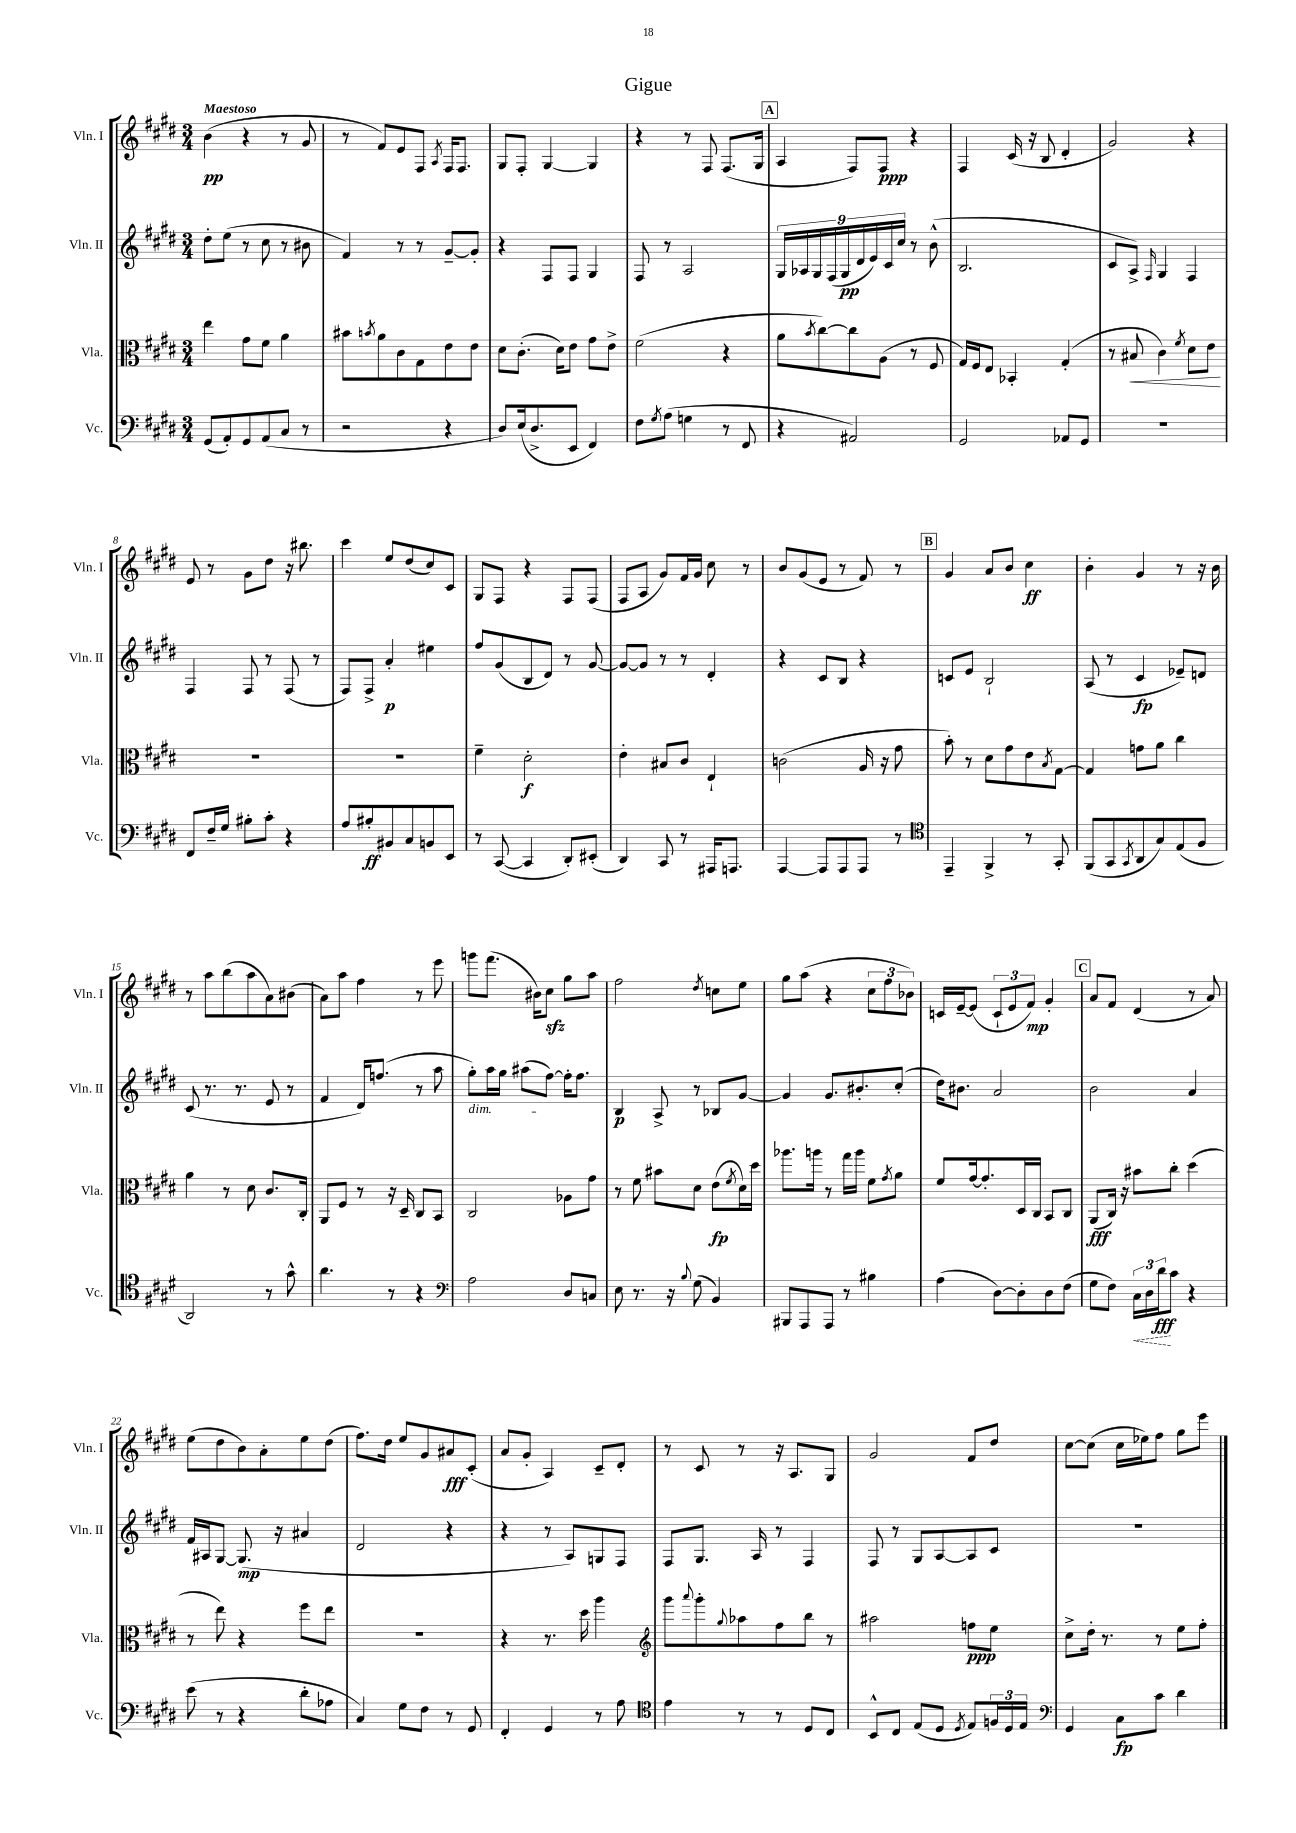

**kern	**kern	**kern	**kern
*staff4	*staff3	*staff2	*staff1
*clefF4	*clefC3	*clefG2	*clefG2
*k[f#c#g#d#]	*k[f#c#g#d#]	*k[f#c#g#d#]	*k[f#c#g#d#]
*M3/4	*M3/4	*M3/4	*M3/4
(8GG#	4ee	8dd#'	(4b
8AA')	.	(8ee	.
8GG#	8g#	8r	4r
(8AA	8f#	8cc#	.
8C#	4a	8r	8r
8r	.	8b#	8g#
=	=	=	=
2r	8b#	4f#)	8r
.	8qb	.	.
.	8a	.	8f#)
.	8c#	8r	8e
.	8G#	8r	8F#
.	.	.	8qA
4r	8e	[8g#~	16F#
.	.	.	8.F#
.	8e	8g#']	.
=	=	=	=
8D#)	8d#	4r	8G#
(16E	(8.c#'	.	8F#'
8.D#^	.	.	.
.	.	8F#	[4G#
.	16d#)	.	.
8EE	8e	8F#	.
4FF#)	8g#	4G#	4G#]
.	8e^	.	.
=	=	=	=
8F#	(2f#	8F#	4r
8qG#	.	.	.
(8A	.	8r	.
4G	.	2A	8r
.	.	.	8F#
8r	4r	.	(8.F#
8FF#	.	.	.
.	.	.	16G#
=	=	=	=
4r	8a	18G#	4A
.	.	18A-	.
.	.	18G#	.
.	8qb	.	.
.	[8cc#)	.	.
.	.	(18F#	.
.	.	18G#	.
2AA#)	8cc#]	.	8F#)
.	.	18d#	.
.	.	18e)	.
.	(8A	.	8F#
.	.	18c#	.
.	.	18cc#	.
.	8r	8r	4r
.	8F#	(8b^^	.
=	=	=	=
2GG#	16G#)	2.B	4F#
.	16F#	.	.
.	8E	.	.
.	4BB-'	.	(16c#
.	.	.	16r
.	.	.	8B
8AA-	(4G#'	.	4d#'
8GG#	.	.	.
=	=	=	=
2.r	8r	8c#	2g#)
.	8B#	8A^)	.
.	.	16qqF#	.
.	4c#)	4G#	.
.	8qf#	.	.
.	8d#	4F#	4r
.	8e	.	.
=	=	=	=
8FF#	2.r	4F#	8e
16F#~	.	.	8r
16G#	.	.	.
8B#'	.	8F#	8g#
8c#'	.	8r	8dd#
4r	.	(8F#	16r
.	.	.	8.bb#
.	.	8r	.
=	=	=	=
8A	2.r	8F#)	4ccc#
8B#'	.	8F#^	.
8BB#	.	4a'	8ee
8C#	.	.	(8dd#
8BB	.	4ee#	8cc#)
8EE	.	.	8c#
=	=	=	=
8r	4f#~	8ff#	8G#
([8CC#	.	(8g#	8F#
4CC#]	2d#'	8B	4r
.	.	8d#)	.
8DD#')	.	8r	8F#
(8EE#'	.	[8g#	(8F#
=	=	=	=
4DD#)	4e'	8g#_	8F#
.	.	8g#]	8A
8CC#	8B#	8r	8g#)
8r	8c#	8r	16f#
.	.	.	16g#
16AAA#	4E`	4d#'	8cc#
8.AAA	.	.	.
.	.	.	8r
=	=	=	=
[4AAA	(2c	4r	8b
.	.	.	(8g#
8AAA]	.	8c#	8e
8AAA	.	8B	8r
8AAA	16A	4r	8f#)
.	16r	.	.
8r	8g#	.	8r
=	=	=	=
*clefC4	*	*	*
4EE~	8b')	8c	4g#
.	8r	8e	.
4FF#^	8d#	2B`	8a
.	8g#	.	8b
8r	8e	.	4cc#
.	8qB	.	.
8GG#'	[8G#	.	.
=	=	=	=
(8FF#	4G#]	(8A	4b'
8GG#	.	8r	.
8qGG#	.	.	.
8AA	8g	4c#	4g#
8G#)	8a	.	.
(8E	4cc#	8e-~)	8r
8F#	.	8d	16r
.	.	.	16b
=	=	=	=
2AA)	4a	(8c#	8r
.	.	8.r	8aa
.	8r	.	(8bb
.	.	8.r	.
.	8d#	.	8aa
8r	8.c#	8e	8a)
8g#^^	.	8r	(8b#
.	16C#'	.	.
=	=	=	=
4.a	8AA	4f#	8a)
.	8F#	.	8aa
.	8r	16d#)	4ff#
.	.	(8.ff	.
8r	16r	.	.
.	16D#~	.	.
4r	8C#	8r	8r
.	8BB	8aa	8eee
=	=	=	=
*clefF4	*	*	*
2A	2C#	8gg#')	8ggg
.	.	16aa	(8.fff#
.	.	16gg#	.
.	.	(8aa#	.
.	.	.	16b#)
.	.	[8ff#)	8cc#
8D#	8A-	16ff#']	8gg#
.	.	8.ff#	.
8C	8g#	.	8aa
=	=	=	=
8E	8r	4B	2ff#
8.r	8f#	.	.
.	8b#	8A^	.
16r	.	.	.
8qqB	.	.	.
(8G#	8d#	8r	.
.	.	.	8qdd#
4BB)	(8e	8B-	8cc
.	8qf#	.	.
.	16d#)	[8g#	8ee
.	16dd#	.	.
=	=	=	=
8BBB#	8.aa-	4g#]	8gg#
8AAA	.	.	(8aa
.	16aa	.	.
8AAA	8r	8.g#	4r
8r	16gg#	.	.
.	16aa	8.b#'	.
4B#	8f#	.	12cc#
.	.	.	12ff#
.	8qg#	.	.
.	8a	(8cc#'	.
.	.	.	12b-)
=	=	=	=
(4A	8f#	16dd#)	16c
.	.	8.b#	[16e~
.	[16g#	.	(8e]
.	8.g#']	.	.
[8D#)	.	2a	12c`
.	.	.	12e
8D#']	16D#	.	.
.	.	.	12f#)
.	16C#	.	.
8D#	8BB	.	4g#'
(8F#	8C#	.	.
=	=	=	=
8G#	(8AA	2b	8a
8F#)	16C#)	.	8f#
.	16r	.	.
24C#	8b#	.	(4d#
24D#	.	.	.
24d#	.	.	.
8c#	8cc#'	.	.
4r	(4dd#	4a	8r
.	.	.	8a)
=	=	=	=
(8e	8r	16f#	(8ee
.	.	16A#	.
8r	8ee)	[8G#	8dd#
4r	4r	(8.G#]	8b)
.	.	.	8a'
.	.	16r	.
8d#'	8ff#	4a#	8ee
8A-	8ee	.	(8dd#
=	=	=	=
4C#)	2.r	2d#	8.ff#)
.	.	.	16dd#
8G#	.	.	8ee
8F#	.	.	8g#
8r	.	4r	8a#
8GG#	.	.	(8c#'
=	=	=	=
4FF#'	4r	4r	8a
.	.	.	8g#'
4GG#	8.r	8r	4A)
.	.	8A)	.
.	16dd#	.	.
8r	4aa	8G	8c#~
8A	.	8F#	8d#'
=	=	=	=
*clefC4	*clefG2	*	*
4e	8ggg#	8F#	8r
.	8qqaaa	.	.
.	8ggg#'	8.G#	8c#
.	8qqgg#	.	.
8r	8aa-	.	8r
.	.	16A	.
8r	8ff#	8r	16r
.	.	.	8.A
8D#	8bb	4F#	.
8C#	8r	.	8G#
=	=	=	=
8BB^^	2aa#	8F#	2g#
8C#	.	8r	.
(8E	.	8G#	.
8D#	.	[8A	.
8qD#	.	.	.
8E)	8ff	8A]	8f#
24F	8ee	8c#	8dd#
24D#	.	.	.
24E	.	.	.
=	=	=	=
*clefF4	*	*	*
4GG#	8cc#^	2.r	[8cc#
.	16dd#'	.	(8cc#]
.	8.r	.	.
8C#	.	.	16cc#
.	.	.	16ee-)
8c#	8r	.	8ff#
4d#	8ee	.	8gg#
.	8ff#'	.	8eee
==	==	==	==
*-	*-	*-	*-
